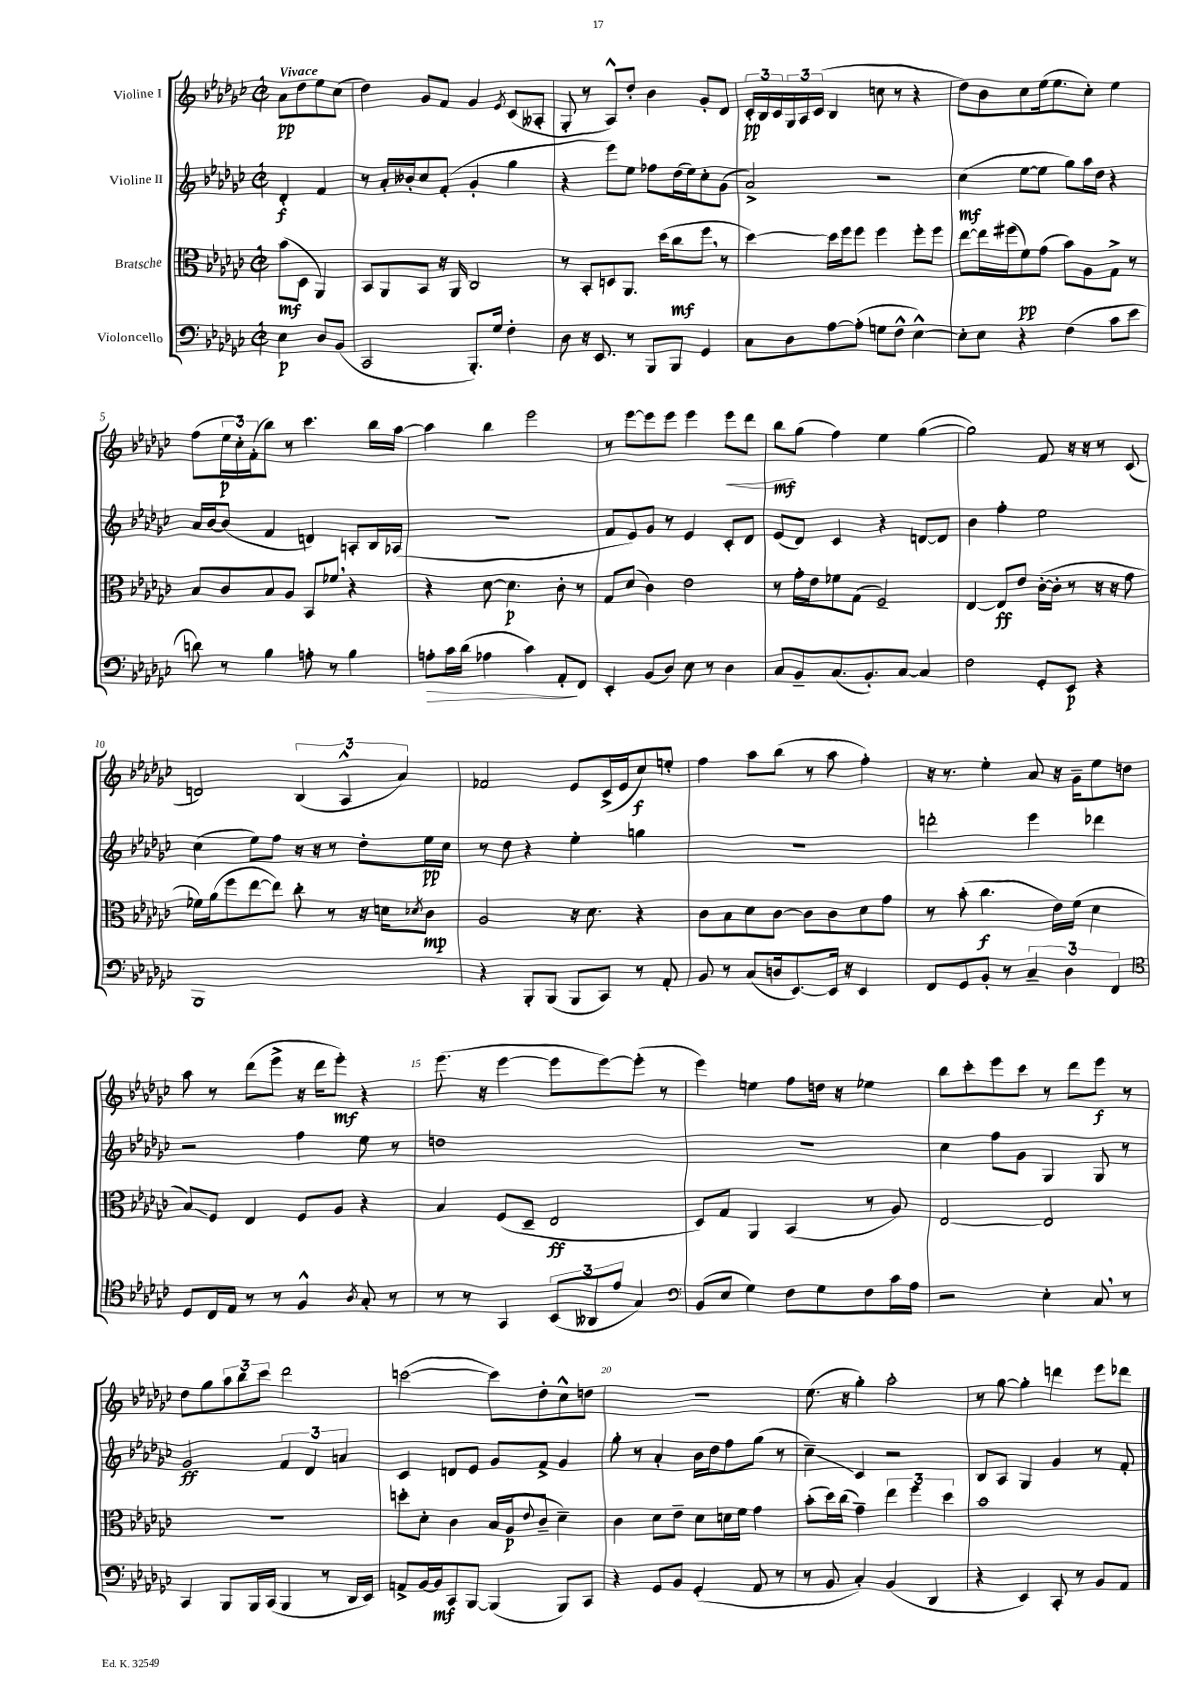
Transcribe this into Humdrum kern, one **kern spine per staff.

**kern	**kern	**kern	**kern
*staff4	*staff3	*staff2	*staff1
*clefF4	*clefC3	*clefG2	*clefG2
*k[b-e-a-d-g-c-]	*k[b-e-a-d-g-c-]	*k[b-e-a-d-g-c-]	*k[b-e-a-d-g-c-]
*M2/2	*M2/2	*M2/2	*M2/2
*met(c|)	*met(c|)	*met(c|)	*met(c|)
4E-	(8b-	4d-'	8a-
.	8D-	.	8dd-
8D-	4AA-)	4f	8ee-
(8BB-	.	.	(8cc-
=	=	=	=
2CC-	8BB-	8r	4dd-)
.	8AA-	16a-'	.
.	.	16b--'	.
.	8BB-	8cc-	8g-
.	16r	(8f'	8f
.	16AA-	.	.
8.BBB-')	2C-	4g-'	4g-
16G-	.	.	.
.	.	.	8qe-
4F'	.	4gg-	(8c-
.	.	.	8A--'
=	=	=	=
8D-	8r	4r	8G-'
16r	8BB-'	.	8r
8.EE-	.	.	.
.	8D	8eee-)	8A-^^)
8r	8.AA-	8ee-	8dd-'
8BBB-	.	8ff-	4b-
.	(16dd-	.	.
8BBB-	8cc-	(16dd-	.
.	.	16ee-)	.
4GG-	8ff	8cc-'	8g-'
.	8r	(8g-	8d-
=	=	=	=
8C-	[4dd-)	2a-^)	24c-'
.	.	.	24B-
.	.	.	24c-
8D-	.	.	24G-
.	.	.	24A-
.	.	.	(24c-
[8A-	16dd-]	.	4B-
.	16ff	.	.
(8A-']	8ff	.	.
8G	4ff	2r	8cc
8F^^	.	.	8r
[4E-^^)	8ff'	.	4r
.	8ff	.	.
=	=	=	=
8E-']	[8ee-	(4cc-	8dd-)
8E-	16ee-]	.	8b-
.	(16ff#	.	.
4r	8f)	[8ee-	8cc-
.	(8g-	8ee-]	(16ee-
.	.	.	8.ee-
(4F	8b-)	8gg-)	.
.	8A-	16aa-	8cc-')
.	.	16dd-	.
8c-	8G-^	4r	4ee-
8e-	8r	.	.
=	=	=	=
8d)	8B-	16a-	(8ff
.	.	[16b-	.
8r	8c-	(8b-]	24ee-
.	.	.	24cc-')
.	.	.	(24f'
4B-	8B-	4f	8bb-)
.	8A-	.	8r
8A'	8BB-	4d)	4.ccc-
8r	8f-	.	.
4B-	4r	8A'	.
.	.	16B-	16bb-
.	.	(16A-	[16aa-
=	=	=	=
8A'	4r	1r	4aa-]
16c-	.	.	.
(16d-	.	.	.
4A-	[8d-	.	4bb-
.	4.d-]	.	.
4c-)	.	.	2eee-
8AA-'	8c-'	.	.
8FF	8r	.	.
=	=	=	=
4EE-'	8G-	8f	8r
.	(8d-	8e-)	[8eee-
(8BB-	4c-)	8g-	8eee-]
8D-)	.	8r	8eee-
8E-	2e-	4e-	4eee-
8r	.	.	.
4D-	.	8c-'	8eee-
.	.	8d-	8ddd-
=	=	=	=
8C-	8r	(8e-	8bb-
8BB-~	16g-'	8d-)	(8gg-
.	16e-	.	.
(8.C-	8f-	4c-	4ff)
.	(8G-	.	.
8.BB-')	.	.	.
.	2F~)	4r	4ee-
[8C-	.	.	.
4C-]	.	[8d	([4gg-
.	.	8d]	.
=	=	=	=
2F	[4E-	4b-	2gg-])
.	8E-]	4ff'	.
.	8e-	.	.
8GG-'	([16c-'	2ee-	8f
.	16c-']	.	.
8EE-	8r	.	16r
.	.	.	16r
4r	16r	.	8r
.	16r	.	.
.	8g-	.	(8c-
=	=	=	=
1BBB-	16f-)	(4cc-	2d)
.	(16a-	.	.
.	8ff	.	.
.	[8ee-	8ee-)	.
.	8ee-])	8ff	.
.	8cc-'	16r	(6B-
.	.	16r	.
.	8r	8r	.
.	.	.	6A-^^
.	16r	8dd-'	.
.	16d	.	.
.	.	.	6a-)
.	8qd-	.	.
.	8c-	16ee-	.
.	.	16cc-	.
=	=	=	=
4r	2A-	8r	2f-
.	.	8dd-	.
8BBB-'	.	4r	.
(8BBB-	.	.	.
8BBB-	16r	4ee-'	8e-
.	8.d-	.	.
8CC-)	.	.	(16c-^
.	.	.	16e-
8r	4r	4gg	8cc-)
8AA-'	.	.	8ee'
=	=	=	=
8BB-	8c-	1r	4ff
8r	8B-	.	.
(8C-	8d-	.	8aa-
16D	[8c-	.	(8bb-
[8.EE-)	.	.	.
.	8c-]	.	8r
16EE-]	8c-	.	8aa-
16r	.	.	.
4EE-	8d-	.	4ff')
.	8g-	.	.
=	=	=	=
8FF	8r	2ddd'	16r
.	.	.	8.r
8GG-	(8b-'	.	.
8BB-'	4.cc-	.	4ee-'
8r	.	.	.
6C-~	.	4eee-	8a-
.	16e-)	.	16r
6D-	.	.	.
.	(16f	.	16g-~
.	4d-	4ddd-	8ee-
6FF	.	.	.
.	.	.	8dd
=	=	=	=
*clefC4	*	*	*
8D-	8B-)	2r	8aa-
16C-	8F	.	8r
16E-	.	.	.
8r	4E-	.	(8ddd-
8r	.	.	8eee-^
4F^^	8F	4ff	16r
.	.	.	16ddd-
.	8A-	.	8eee-')
8qA-	.	.	.
8G-'	4r	8ee-	4r
8r	.	8r	.
=	=	=	=
8r	4B-	1dd	(8.eee-
8r	.	.	.
.	.	.	16r
4GG-	(8F	.	[4eee-
.	8D-~	.	.
(12BB-	2E-	.	8eee-]
12AA--	.	.	.
.	.	.	[8eee-)
12e-	.	.	.
4G-)	.	.	(8eee-']
.	.	.	8r
=	=	=	=
*clefF4	*	*	*
(8BB-	8D-)	1r	4eee-)
8E-	8G-	.	.
4G-)	4AA-	.	4ee
8F	(4BB-	.	8ff
8G-	.	.	16dd
.	.	.	16r
8F	8r	.	4ee-
16c-	8A-)	.	.
16A-	.	.	.
=	=	=	=
2r	[2E-	4cc-	8bb-
.	.	.	8ccc-'
.	.	8ff	8eee-
.	.	8g-	8ccc-
4E-'	2E-]	4G-	8r
.	.	.	8ddd-
8C-	.	8G-	8eee-
8r	.	8r	8r
=	=	=	=
4CC-	1r	2g-	8dd-
.	.	.	8gg-
8BBB-	.	.	12aa-
.	.	.	12bb-
16BBB-	.	.	.
.	.	.	12ccc-
(16CC-	.	.	.
4BBB-	.	6f	2ddd-
.	.	6d-	.
8r	.	.	.
.	.	6a	.
16DD-	.	.	.
16EE-)	.	.	.
=	=	=	=
8AA^	8dd'	4c-	([2ccc
[16BB-	8d-'	.	.
16BB-]	.	.	.
8CC-	4c-	8d	.
[8BBB-	.	8e-	.
(4BBB-]	16B-	8g-	8ccc])
.	(16A-	.	.
.	8qqe-	.	.
.	8c-~	8f^	8dd-'
8BBB-)	4d-~)	4g-	8cc-^^
8CC-	.	.	8dd
=	=	=	=
4r	4c-	8gg-'	1r
.	.	8r	.
8GG-	8d-	4a-'	.
8BB-	8e-~	.	.
(4GG-'	8d-	16b-	.
.	.	16dd-	.
.	16d	8ff	.
.	16f	.	.
8AA-	4g-	(8gg-	.
8r	.	8r	.
=	=	=	=
8r	(8b-'	4cc-~)	(8.ee-
8BB-	16dd-)	.	.
.	(16cc-	.	16r
4C-')	4g-~)	4c-	4gg-')
(4BB-	6ee-	2r	2aa-'
.	6ff	.	.
4DD-	.	.	.
.	6dd-	.	.
=	=	=	=
4r	1b-	8B-	8r
.	.	8A-	[8gg-
4EE-)	.	4G-	4gg-']
8CC-'	.	4g-	4ddd
8r	.	.	.
8BB-	.	8r	8eee-
8AA-	.	8f'	8ddd-
==	==	==	==
*-	*-	*-	*-
